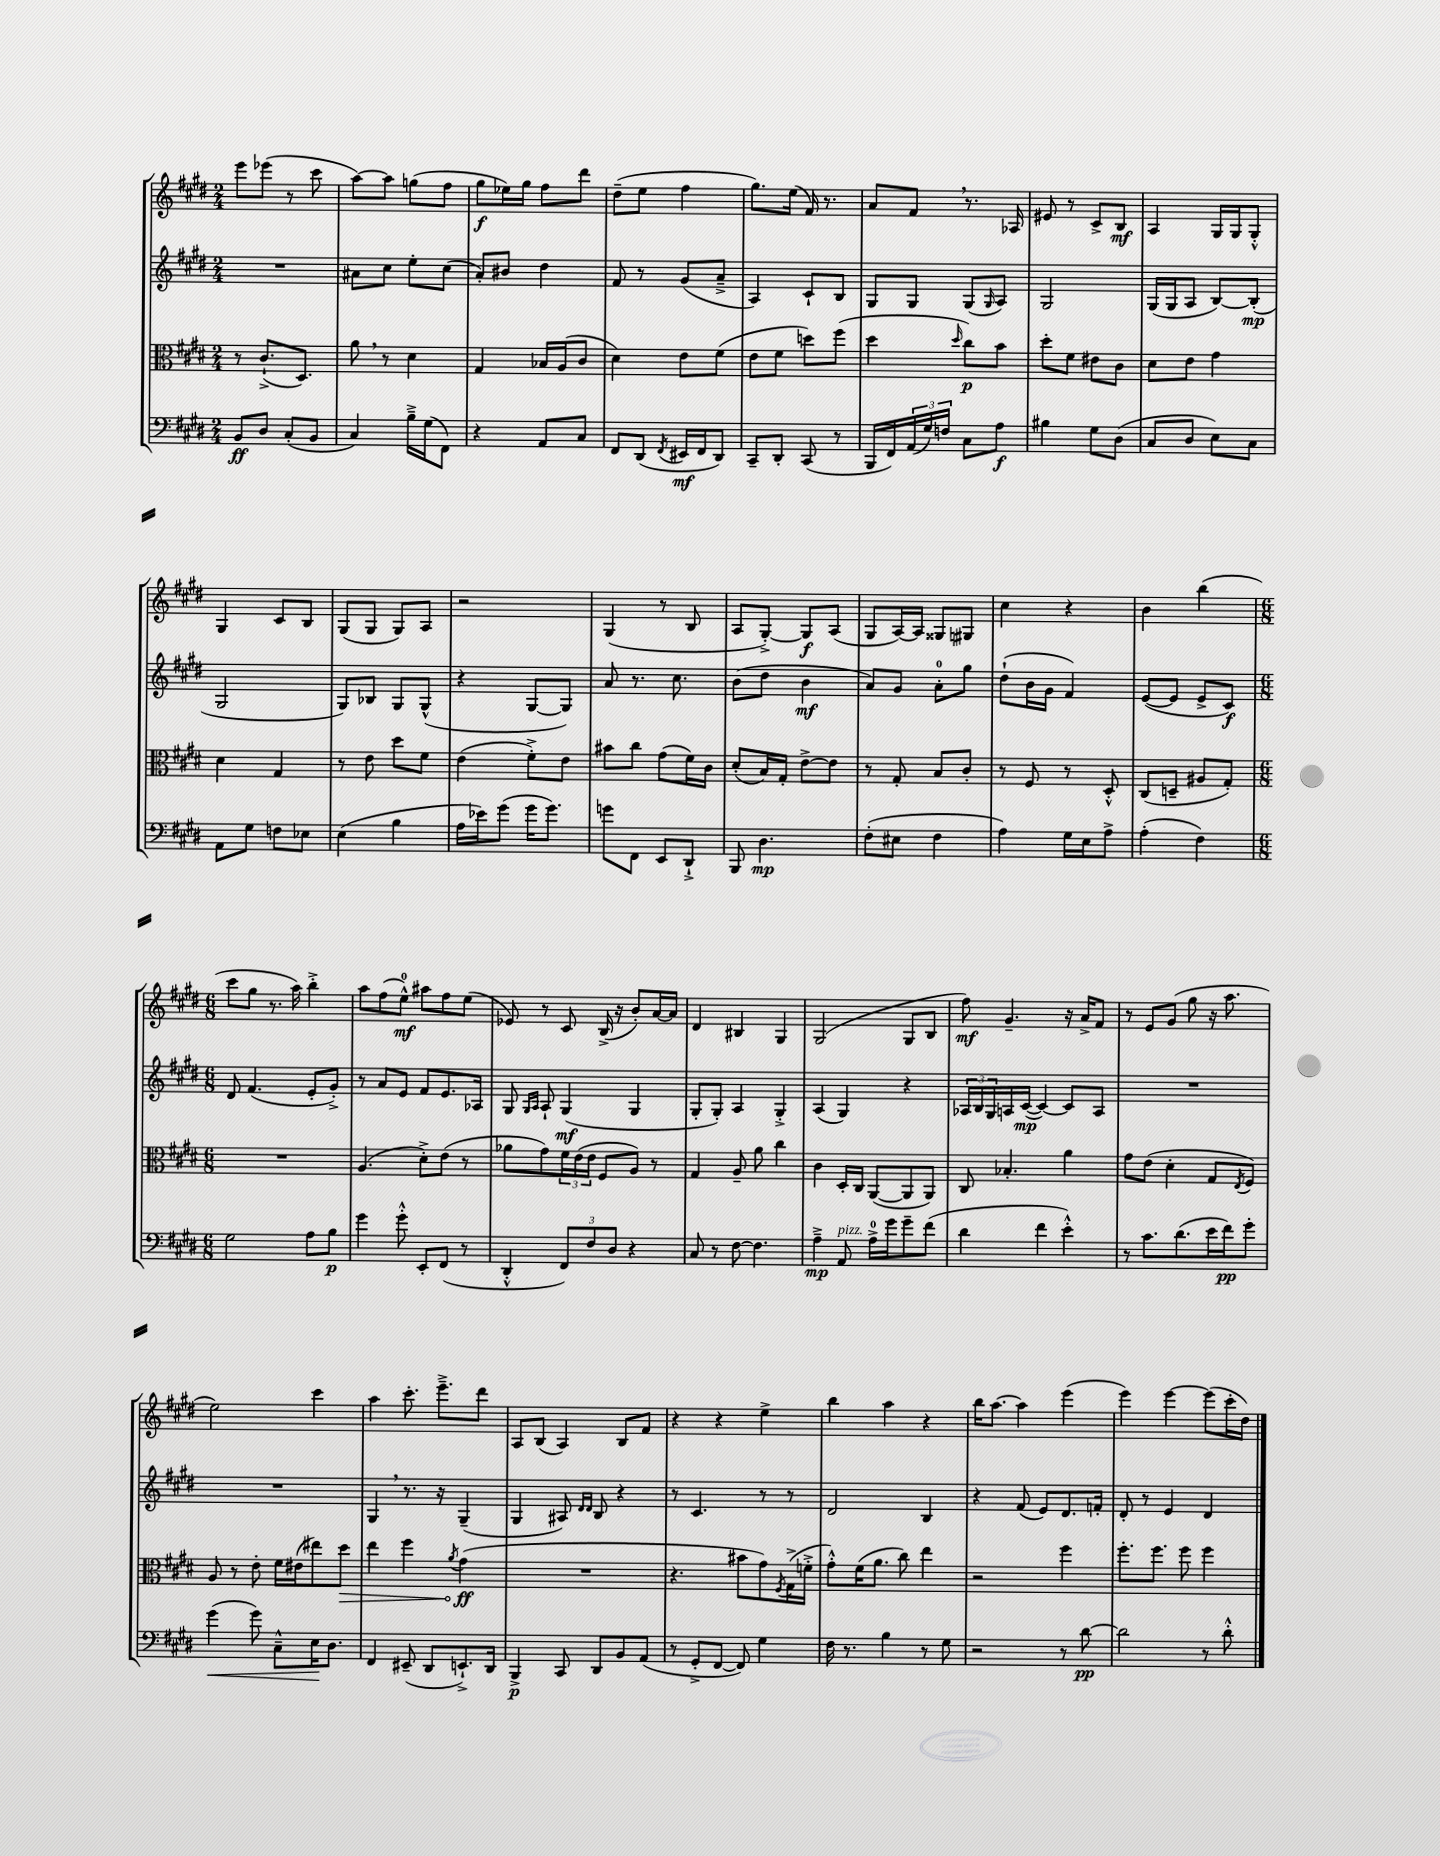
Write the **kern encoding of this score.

**kern	**kern	**kern	**kern
*staff4	*staff3	*staff2	*staff1
*clefF4	*clefC3	*clefG2	*clefG2
*k[f#c#g#d#]	*k[f#c#g#d#]	*k[f#c#g#d#]	*k[f#c#g#d#]
*M2/4	*M2/4	*M2/4	*M2/4
8BB	8r	2r	8eee
8D#	(8.c#`^	.	(8eee-
(8C#'	.	.	8r
.	8.D#)	.	.
8BB	.	.	8ccc#
=	=	=	=
4C#)	8a	8a#	[8aa)
.	8r	8cc#	8aa]
16B~^	4d#	8ee'	(8gg
(16G#	.	.	.
8FF#)	.	(8cc#	8ff#
=	=	=	=
4r	4G#	8a')	8gg#
.	.	8b#	16ee-)
.	.	.	16gg#
8AA	16B-	4dd#	8ff#
.	(16A	.	.
8C#	8c#	.	8ddd#
=	=	=	=
8FF#	4d#)	8f#	(8dd#~
(8DD#	.	8r	8ee
8qFF#	.	.	.
16EE#	8e	(8g#	4ff#
16FF#	.	.	.
8DD#)	(8f#	8a~^	.
=	=	=	=
8CC#~	8e	4A)	8.gg#)
8DD#'	8f#	.	.
.	.	.	(16ee
(8CC#	8dd)	8c#`	16f#)
.	.	.	8.r
8r	(8ff#	8B	.
=	=	=	=
16BBB	4dd#	8G#	8a
16FF#)	.	.	.
(24AA	.	8G#	8f#
24G#)	.	.	.
24F	.	.	.
.	16qqdd#	.	.
8C#	8cc#)	(8G#	8.r
.	.	16qqG#	.
8A	8b	8A)	.
.	.	.	16A-
=	=	=	=
4B#	8dd#'	2G#	8e#
.	8f#	.	8r
8G#	8e#	.	8c#^
(8D#	8c#	.	8B
=	=	=	=
8C#	8d#	(16G#	4A
.	.	16G#	.
8D#	8e	8A	.
8E)	4g#	[8B)	16G#
.	.	.	16G#
8C#	.	(8B']	8G#'^^
=	=	=	=
8AA	4d#	2G#	4G#
8G#	.	.	.
8F	4G#	.	8c#
8E-	.	.	8B
=	=	=	=
(4E	8r	8G#)	(8G#
.	8e	8B-	8G#
4B	8dd#	8G#	8G#)
.	8f#	(8G#^^	8A
=	=	=	=
16A	(4e	4r	2r
16e-)	.	.	.
(8g#	.	.	.
16g#	8f#'^)	[8G#	.
8.g#)	.	.	.
.	8e	8G#])	.
=	=	=	=
8g	8b#	8a	(4G#
8FF#	8cc#	8.r	.
8EE	(8g#	.	8r
.	.	8.cc#	.
8DD#`^	16f#)	.	8B
.	16c#	.	.
=	=	=	=
8BBB	(8d#'	(8b	8A
4.D#	16B)	8dd#	[8G#'^)
.	16G#'	.	.
.	[8e^	4b	8G#]
.	8e]	.	(8A
=	=	=	=
(8F#'	8r	8a)	8G#
8E#	8G#'	8g#	[16A)
.	.	.	16A]
4F#	8B	8a'	8G##
.	8c#'	8gg#	8G#
=	=	=	=
4A)	8r	(8dd#`	4cc#
.	8F#	16b	.
.	.	16g#	.
16G#	8r	4f#)	4r
16E	.	.	.
8A^	8D#'^^	.	.
=	=	=	=
(4A'	(8C#	([8e	4b
.	8D~	8e]	.
4F#)	8A#	8e^	(4bb
.	8G#')	8c#)	.
=	=	=	=
*M6/8	*M6/8	*M6/8	*M6/8
2G#	2.r	8d#	8ccc#
.	.	(4.f#	8gg#
.	.	.	8.r
.	.	.	16aa)
8A	.	8e'	4bb'^
8B	.	8g#'^)	.
=	=	=	=
4g#	(4.A	8r	8aa
.	.	8a	(8ff#
8g#'^^	.	8e	8ee^^)
8EE'	8d#'^)	8f#	8aa#
(8FF#	(8e	8.e	8ff#
8r	8r	.	(8ee
.	.	16A-	.
=	=	=	=
4DD#'^^	8a-	8G#	8e-)
.	.	16qqG#	.
.	.	16qqA	.
.	8g#)	8A`	8r
12FF#)	24f#	(4G#	8c#
.	(24e	.	.
12F#	24e	.	.
.	8F#	.	(16B^
12D#	.	.	.
.	.	.	16r
4r	8A)	4G#	8b')
.	8r	.	[16a
.	.	.	16a]
=	=	=	=
8C#	4G#	8G#'	4d#
8r	.	8G#')	.
[8F#	8A~	4A	4B#
4.F#]	8a	.	.
.	4cc#	4G#'^	4G#
=	=	=	=
4A~^	4c#	(4A	(2G#
8AA	16D#'	4G#)	.
.	16C#	.	.
16A^	([8AA	.	.
16g#	.	.	.
8g#~	8AA]	4r	8G#
(8f#	8AA)	.	8B
=	=	=	=
4d#	8C#	24A-	8ff#)
.	.	24B	.
.	.	24G#	.
.	4.B-'	16A	4.g#~
.	.	([16c#	.
4f#	.	4c#_)	.
4e'^^)	4a	8c#]	16r
.	.	.	16a^
.	.	8A	8f#
=	=	=	=
8r	8g#	2.r	8r
8.c#	(8e	.	8e
.	4d#'	.	(8g#
(8.d#	.	.	.
.	.	.	8gg#
16e	8G#	.	16r
16f#)	.	.	8.aa
.	8qE	.	.
8g#'	8F#)	.	.
=	=	=	=
(4g#	8A	2.r	2ee)
.	8r	.	.
8g#)	8e'	.	.
8C#~^^	16f#	.	.
.	(16e#	.	.
16E	8ee#)	.	4ccc#
8.D#	.	.	.
.	8dd#	.	.
=	=	=	=
4FF#	4ee	4G#	4aa
(8EE#~	4ff#	8.r	8.ccc#'
8DD#	.	.	.
.	.	16r	8.eee~^
.	8qa	.	.
8.EE`^)	(4g#	(4G#~	.
.	.	.	8ddd#
16DD#	.	.	.
=	=	=	=
4BBB^	2.r	4G#	8A
.	.	.	(8B
8CC#	.	8A#)	4A)
.	.	16qqd#	.
.	.	16qqd#	.
8DD#	.	8B	.
8BB	.	4r	8B
(8AA	.	.	8f#
=	=	=	=
8r	4.r	8r	4r
8GG#'^	.	4.c#	.
[8FF#	.	.	4r
8FF#])	8b#	.	.
4G#	8g#)	8r	4ee^
.	8qF#	.	.
.	(16G#^	8r	.
.	16f'^	.	.
=	=	=	=
16F#	8g#'^^)	2d#	4bb
8.r	.	.	.
.	(16f#	.	.
.	8.a	.	.
4B	.	.	4aa
.	8cc#)	.	.
8r	4ee	4B	4r
8G#	.	.	.
=	=	=	=
2r	2r	4r	16bb
.	.	.	[8.aa
.	.	(8f#	4aa]
.	.	8e)	.
8r	4ff#	8.d#	(4eee
[8d#	.	.	.
.	.	16f'	.
=	=	=	=
2d#]	8.ff#'	8d#'	4eee)
.	.	8r	.
.	8.ff#	.	.
.	.	4e	[4eee
.	8ff#	.	.
8r	4ff#	4d#	(8eee]
8d#'^^	.	.	16ccc#'
.	.	.	16dd#)
==	==	==	==
*-	*-	*-	*-
